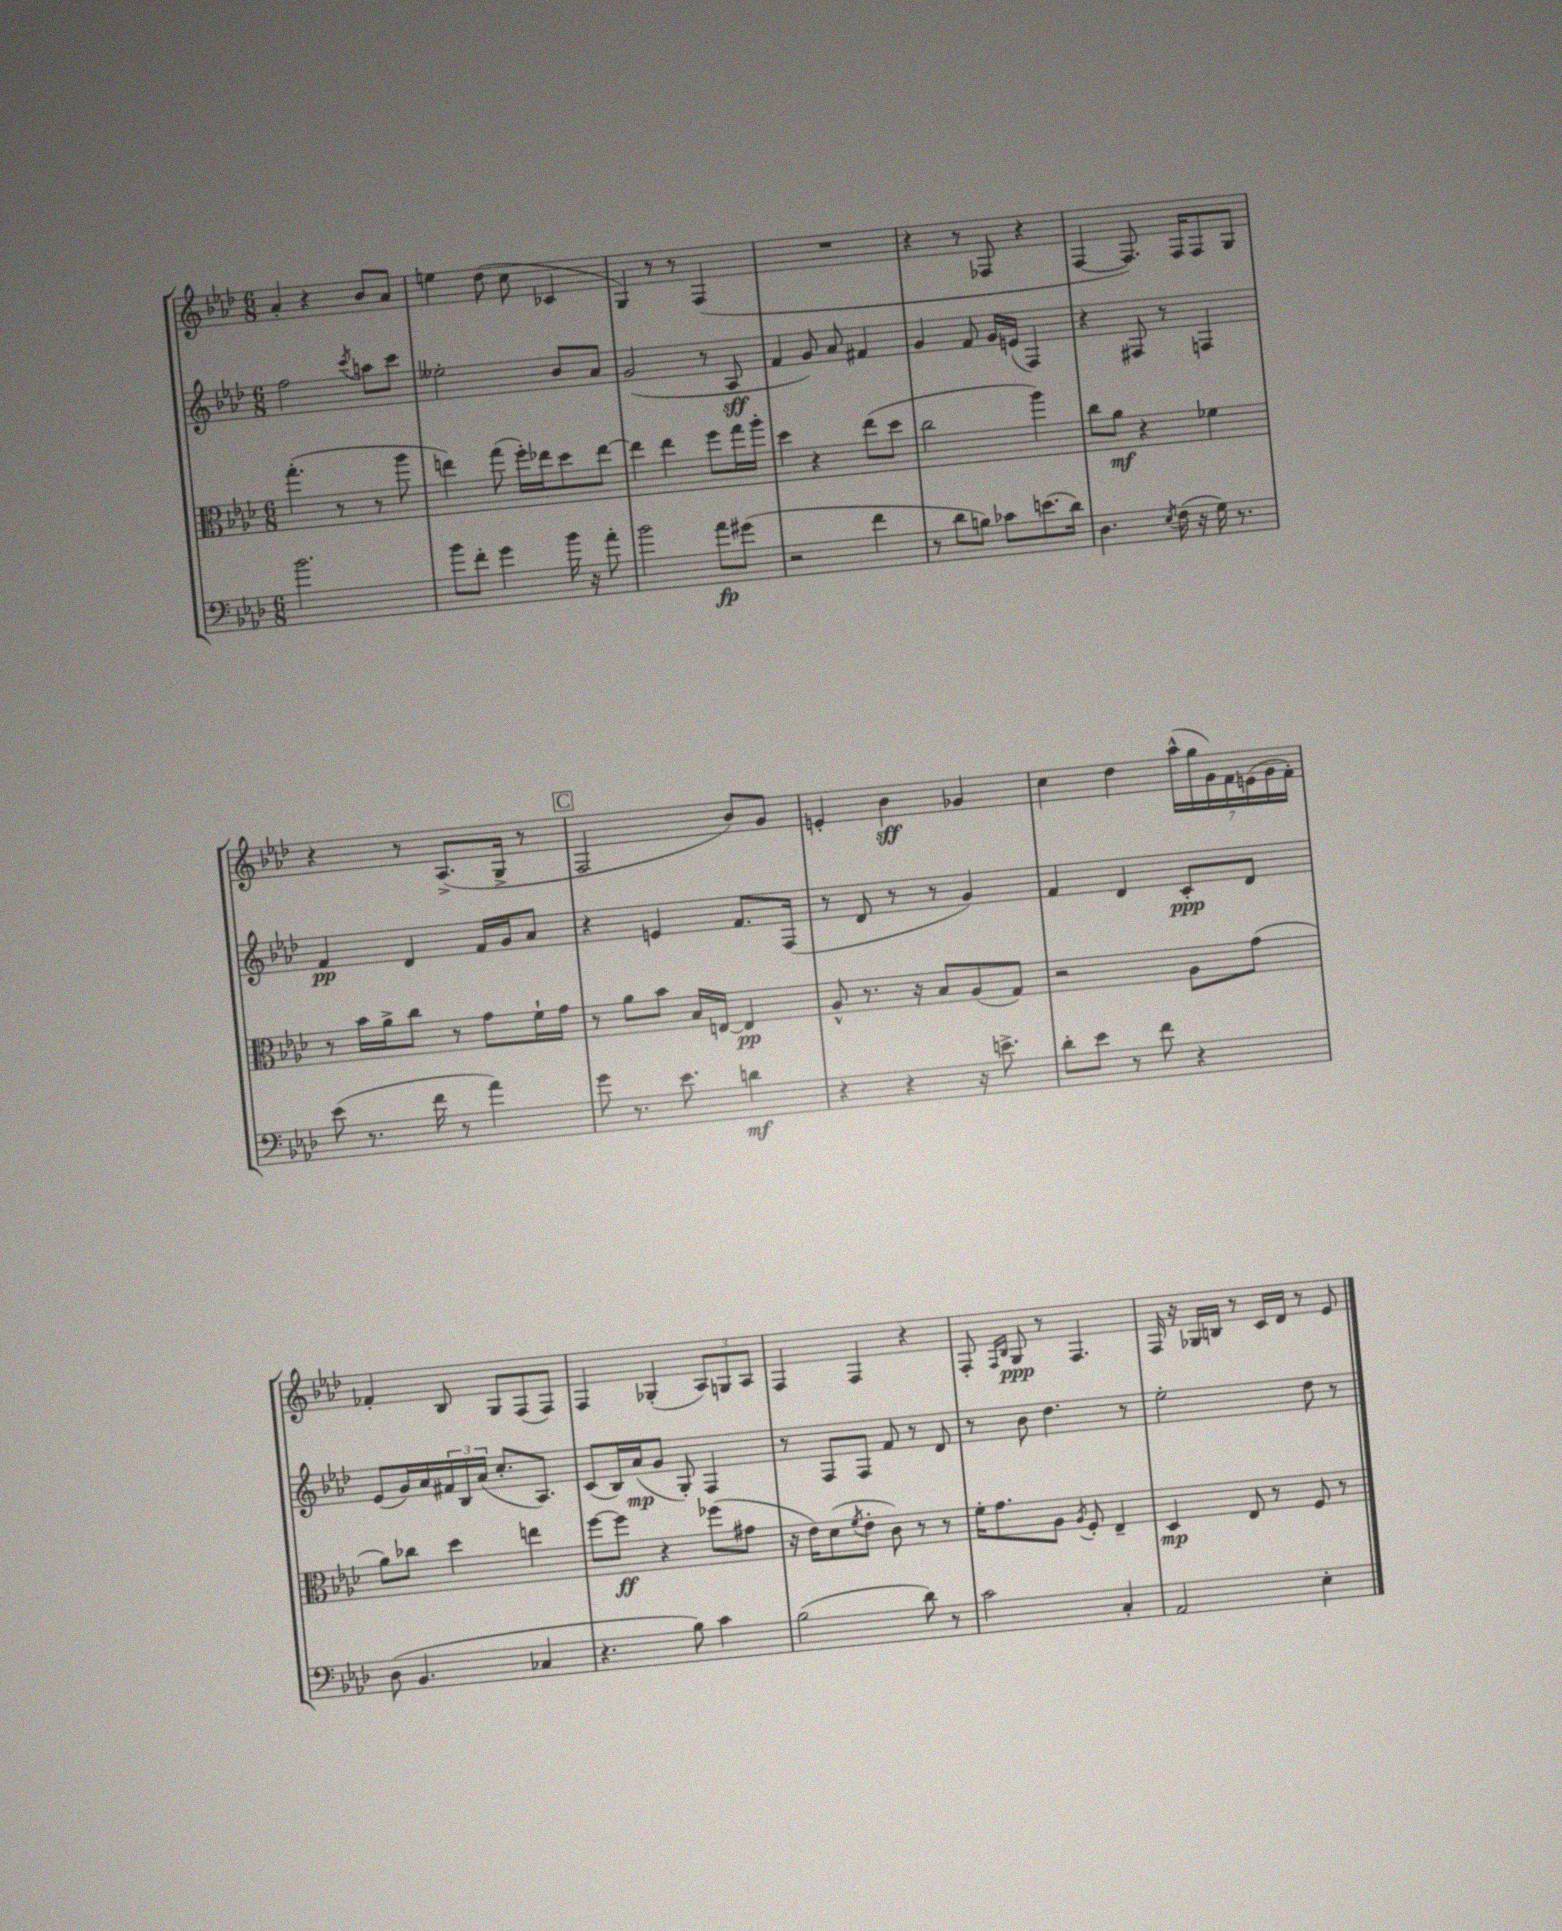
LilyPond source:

<<
\new StaffGroup <<
\new Staff = "s0" {
    \clef treble \key aes \major \numericTimeSignature \time 6/8
    aes'4-. r4 bes'8 aes'8 |
    e''4 des''8( c''8 ces'4 |
    g4) r8 r8 f4( |
    R2. |
    r4 r8 fes8 r4 |
    f4~ f8.) f16 f8 g8 |
    r4 r8 aes8.->( g16-> r8 |
    \mark \markup { \box "C" } f2 bes'8) g'8 |
    e'4-. bes'4\sff ges'4 |
    c''4 des''4 \tuplet 7/4 { aes''16-^( g''16 g'16) f'16 e'16( g'16 f'16-.) } |
    fes'4-. bes8 g8 f8( f8) |
    f4 ges4-.( \tuplet 3/2 { aes8) g8 aes8 } |
    f4 f4 r4 |
    f8-. \grace { f16 bes16 } g8\ppp r8 f4. |
    f16 r16 ges16 b16 r8 c'16 des'16 r8 ees'8 \bar "|." |
}
\new Staff = "s1" {
    \clef treble \key aes \major \numericTimeSignature \time 6/8
    f''2 \acciaccatura { c'''8 } a''8 c'''8 |
    eeses''2-. bes'8 aes'8 |
    g'2( r8 aes8\sff |
    f'4 g'8) aes'8 fis'4 |
    g'4 f'8 g'16 e'16( f4) |
    r4 fis8 r8 f4 |
    f'4\pp des'4 f'16 g'16 aes'8 |
    \mark \markup { \box "C" } r4 e'4 f'8. f16( |
    r8 des'8 r8 r8 g'4) |
    f'4 des'4 c'8-.\ppp des'8 |
    ees'8( g'16) aes'16 \tuplet 3/2 { fis'16 bes16 aes'16( } c''8.-. aes8.) |
    c'8( bes16) aes'16\mp( g'8 g8-.) f4 |
    r8 f8 f8 f'8 r8 des'8 |
    r8 bes'8 des''4. r8 |
    ees''2-. des''8 r8 \bar "|." |
}
\new Staff = "s2" {
    \clef alto \key aes \major \numericTimeSignature \time 6/8
    g''4.-.( r8 r8 aes''8 |
    e''4) g''8( f''16-.) ees''16 des''8 ees''8~ |
    ees''4 ees''4 f''8 g''16 aes''16-. |
    des''4 r4 ees''8( des''8 |
    c''2 aes''4) |
    c''8 aes'8\mf r4 fes'4 |
    r8 bes'16 aes'16-> c''8 r8 g'8 f'16-! g'16 |
    \mark \markup { \box "C" } r8 aes'8 bes'8 bes16 e16~ e4\pp |
    aes8-^ r8. r16 bes8 aes8( g8) |
    r2 aes8 g'8( |
    aes'8) ces''8 des''4 e''4 |
    f''8~ f''8\ff r4 fes''8( gis'8 |
    r16 ees'16) des'8( \acciaccatura { f'8 } ees'8-. c'8) r8 r8 |
    f'16-. g'8. aes8 \acciaccatura { aes8 } f8-. ees4-- |
    des4\mp ees8 r8 f8 r8 \bar "|." |
}
\new Staff = "s3" {
    \clef bass \key aes \major \numericTimeSignature \time 6/8
    bes'2. |
    bes'8 f'8-. g'4 bes'16 r16 aes'8-. |
    bes'2 aes'8\fp gis'8( |
    r2 f'4 |
    r8 des'8 b8) ces'8 e'8.( des'16) |
    des4. \acciaccatura { ees8 } f16( r16 g16) r8. |
    ees'8( r8. f'16 r8 aes'4) |
    \mark \markup { \box "C" } g'8 r8. ees'8. d'4\mf |
    r4 r4 r16 e'8.-> |
    des'8-. ees'8 r8 f'8 r4 |
    des8( bes,4. ces4 |
    r4. bes8) c'4 |
    bes2( des'8) r8 |
    c'2 c4-. |
    aes,2 ees4-. \bar "|." |
}
>>
>>
\layout { \context { \Score \remove "Bar_number_engraver" } }
